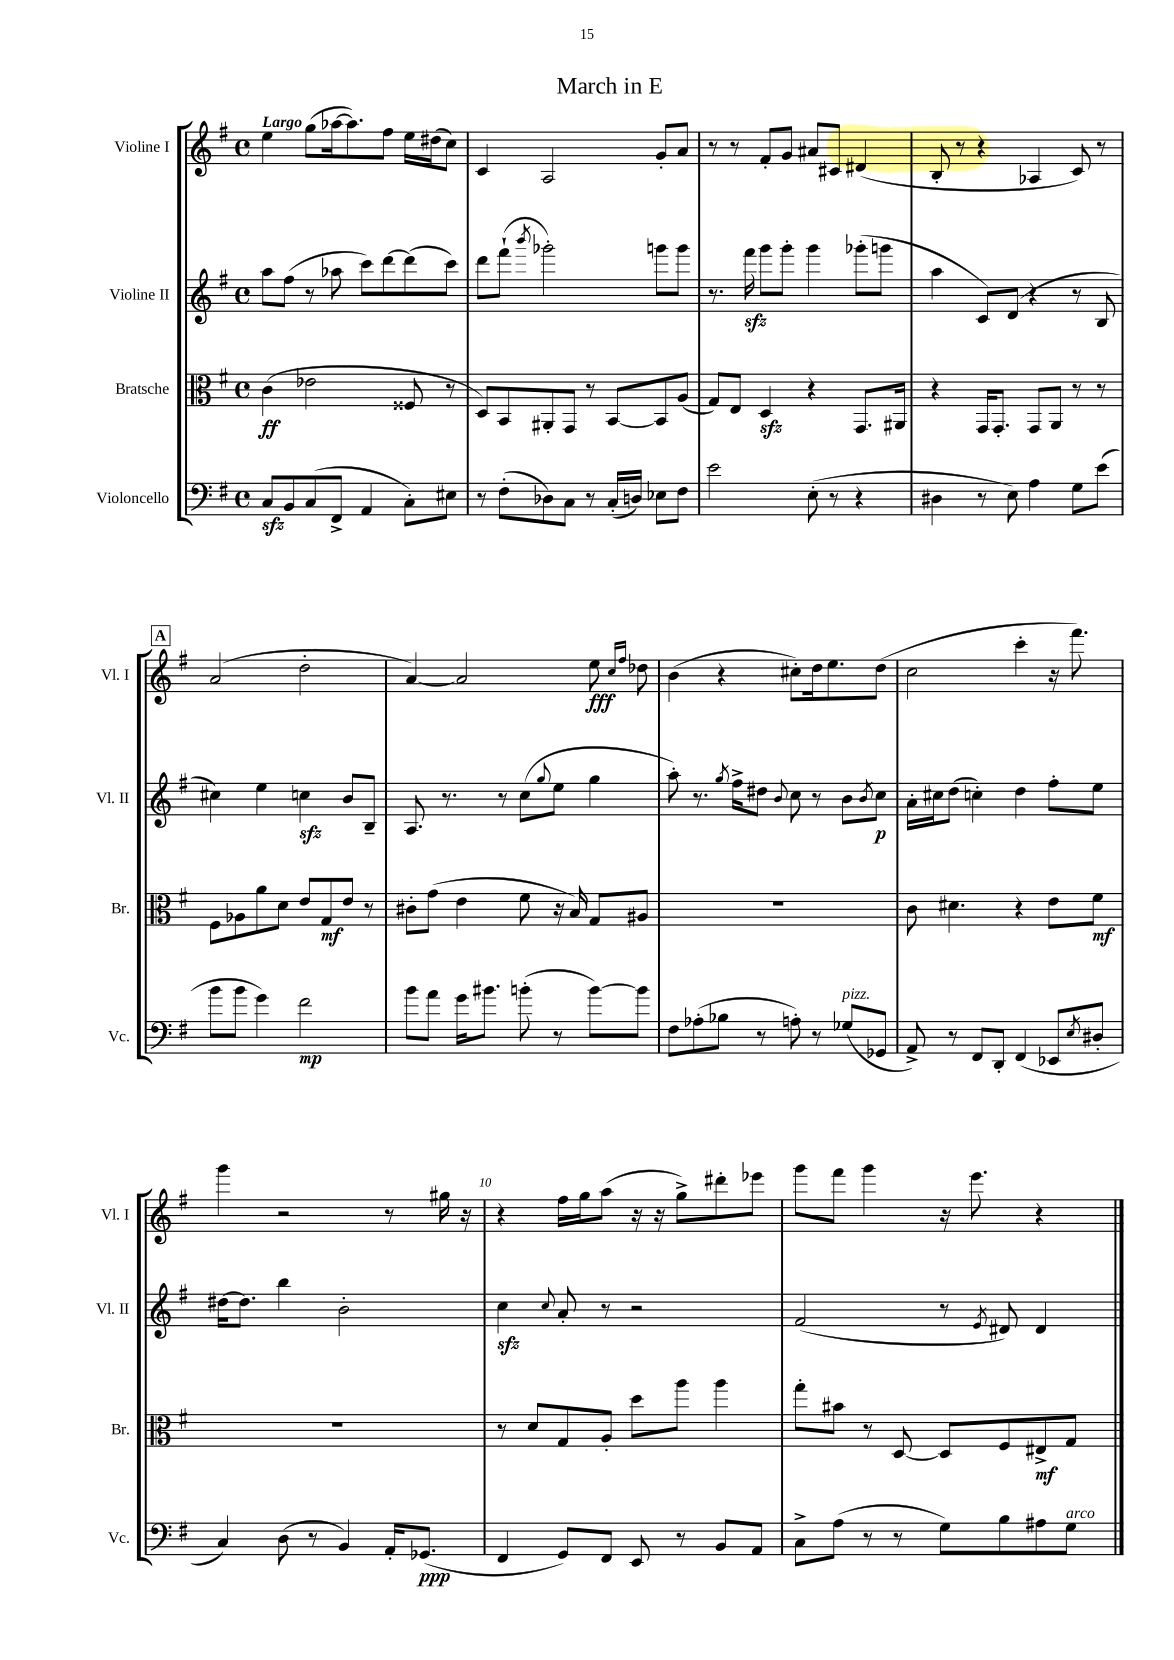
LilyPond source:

\header { title = "March in E" }
<<
\new StaffGroup <<
\new Staff = "s0" \with { instrumentName = "Violine I" shortInstrumentName = "Vl. I" } {
    \clef treble \key g \major \defaultTimeSignature \time 4/4 \tempo "Largo"
    e''4 g''8( aes''16~ aes''8.) fis''8 e''16 dis''16( c''8) |
    c'4 a2 g'8-. a'8 |
    r8 r8 fis'8-. g'8 ais'8 cis'8 dis'4( |
    b8-. r8 r4 aes4 c'8) r8 |
    \mark \markup { \box "A" } a'2( d''2-. |
    a'4~) a'2 e''8\fff \grace { c''16 fis''16 } des''8 |
    b'4( r4 cis''8-.) d''16 e''8. d''8( |
    c''2 c'''4-. r16 fis'''8.) |
    g'''4 r2 r8 gis''16 r16 |
    r4 fis''16 g''16 a''8( r16 r16 g''8->) dis'''8-. ees'''8 |
    g'''8 fis'''8 g'''4 r16 e'''8. r4 \bar "|." |
}
\new Staff = "s1" \with { instrumentName = "Violine II" shortInstrumentName = "Vl. II" } {
    \clef treble \key g \major \defaultTimeSignature \time 4/4
    a''8 fis''8( r8 aes''8 c'''8) d'''8~ d'''8( c'''8) |
    d'''8 fis'''8-!( \acciaccatura { b'''8 } ges'''2-.) g'''8 g'''8 |
    r8. fis'''16\sfz g'''8 g'''8-. g'''4 ges'''8-.( g'''8 |
    a''4 c'8) d'8( r4 r8 b8 |
    \mark \markup { \box "A" } cis''4) e''4 c''4\sfz b'8 b8-- |
    a8. r8. r8 c''8( \appoggiatura { g''8 } e''8 g''4 |
    a''8-.) r8. \acciaccatura { g''8 } fis''16-> dis''8 \appoggiatura { b'8 } c''8 r8 b'8 \acciaccatura { b'8 } c''8\p |
    a'16-. cis''16 d''8( c''4-.) d''4 fis''8-. e''8 |
    dis''16~ dis''8. b''4 b'2-. |
    c''4\sfz \appoggiatura { c''8 } a'8-. r8 r2 |
    fis'2( r8 \acciaccatura { e'8 } dis'8) dis'4 \bar "|." |
}
\new Staff = "s2" \with { instrumentName = "Bratsche" shortInstrumentName = "Br." } {
    \clef alto \key g \major \defaultTimeSignature \time 4/4
    c'4\ff( ees'2 fisis8 r8 |
    d8) b,8 ais,8-. g,8 r8 b,8~ b,8 a8( |
    g8) e8 d4\sfz r4 g,8. ais,16 |
    r4 g,16 g,8.-. g,8 a,8 r8 r8 |
    \mark \markup { \box "A" } fis8 aes8 a'8 d'8 e'8 g8\mf e'8 r8 |
    cis'8-. g'8( e'4 fis'8 r16 b16) g8 ais8 |
    R1 |
    c'8 dis'4. r4 e'8 fis'8\mf |
    R1 |
    r8 d'8 g8 a8-. d''8 a''8 a''4 |
    g''8-. bis'8 r8 d8~ d8 fis8 eis8->\mf g8 \bar "|." |
}
\new Staff = "s3" \with { instrumentName = "Violoncello" shortInstrumentName = "Vc." } {
    \clef bass \key g \major \defaultTimeSignature \time 4/4
    c8\sfz b,8 c8( fis,8-> a,4 c8-.) eis8 |
    r8 fis8-.( des8) c8 r8 c16-.( d16) ees8 fis8 |
    e'2 e8-.( r8 r4 |
    dis4 r8 e8) a4 g8 e'8( |
    \mark \markup { \box "A" } b'8 b'8 g'4) fis'2\mp |
    b'8 a'8 g'16 bis'8. b'8-.( r8 b'8~) b'8 |
    fis8 aes8-.( bes8 r8 a8-.) r8 ges8^\markup { \italic "pizz." }( ges,8 |
    a,8->) r8 fis,8 d,8-. fis,4( ees,8 \acciaccatura { e8 } dis8-. |
    c4) d8( r8 b,4) a,16-. ges,8.\ppp( |
    fis,4 g,8) fis,8 e,8 r8 b,8 a,8 |
    c8-> a8( r8 r8 g8) b8 ais8 g8^\markup { \italic "arco" } \bar "|." |
}
>>
>>
\layout { \context { \Score \override BarNumber.break-visibility = ##(#f #t #t) barNumberVisibility = #(every-nth-bar-number-visible 5) } }
